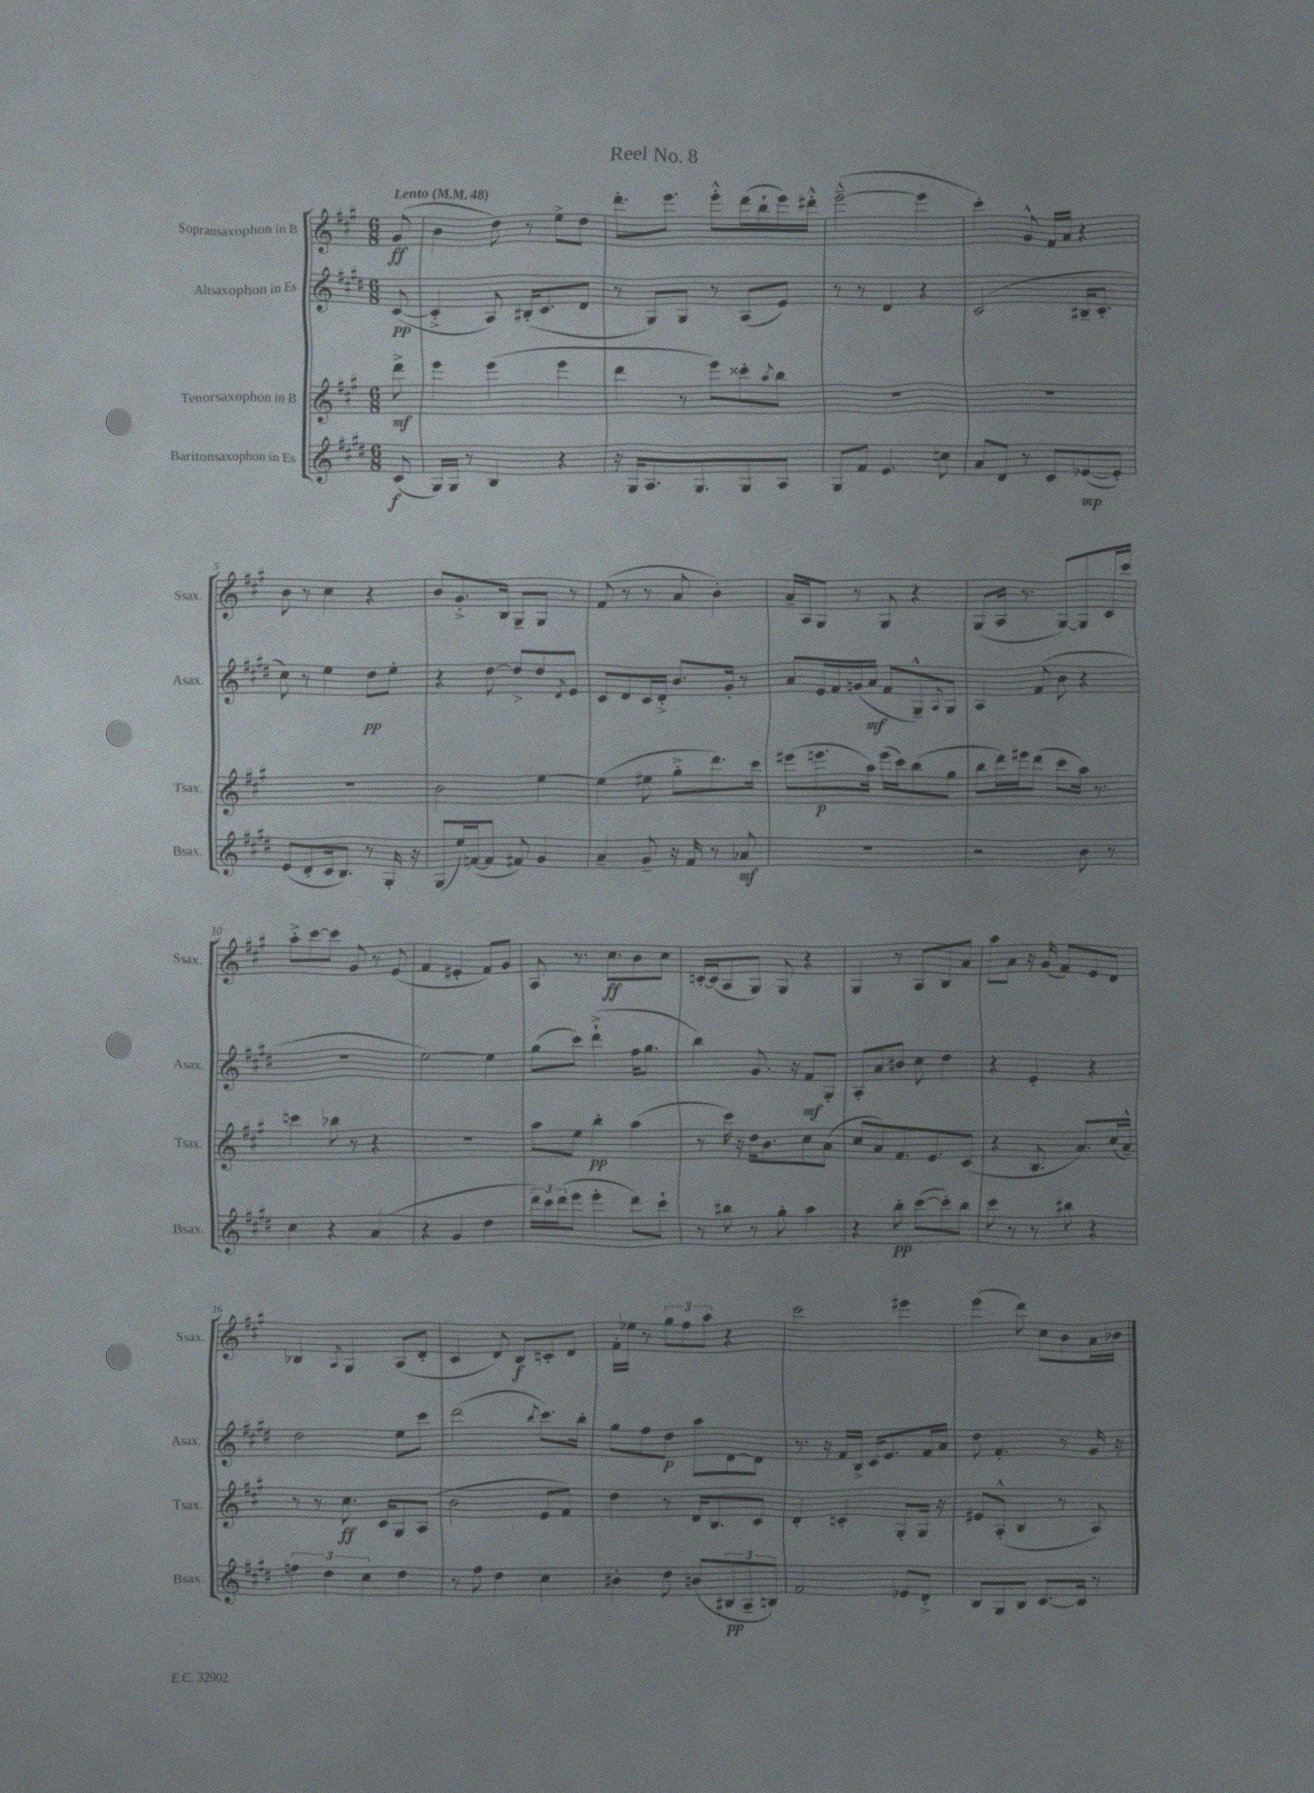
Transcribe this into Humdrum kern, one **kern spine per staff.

**kern	**kern	**kern	**kern
*staff4	*staff3	*staff2	*staff1
*clefG2	*clefG2	*clefG2	*clefG2
*k[f#c#g#d#]	*k[f#c#g#]	*k[f#c#g#d#]	*k[f#c#g#]
*M6/8	*M6/8	*M6/8	*M6/8
*MM48	*MM48	*MM48	*MM48
(8c#/	8ddd^\	([8c#/	(8g#/
=	=	=	=
16G#/LL)	4eee\	4c#'^/]	4b\
16G#/JJ	.	.	.
8r	.	.	.
4B/	(4eee\	8A/)	8dd\)
.	.	(16B#'/LK	8r
.	.	8.c#/	.
4r	4eee\	.	8ee^\L
.	.	8d#/J	8dd\J
=	=	=	=
16r	4ddd\	8r	8.ddd'\L
16G#/LK	.	.	.
8.A/	.	8G#/L)	.
.	.	.	8.eee\J
.	8r	8G#/J	.
8.G#/	.	.	.
.	8eee\L)	8r	8eee'^^\L
8G#/	8ccc##'\	(8A/L	(16ddd\L
.	.	.	16bb`\
.	8qaa/	.	.
8A/J	8bb\J	8e/J)	16eee\)
.	.	.	16ddd#'^^\JJ
=	=	=	=
8G#/L	2.r	8r	([2eee~^^\
8f#/J	.	8r	.
4.e/	.	4d#/	.
.	.	4r	4eee\]
8cc\	.	.	.
=	=	=	=
8a/L	2.r	(2c#/	4ccc#'\)
8d#/J	.	.	.
8r	.	.	8g#^^/
8c#/L	.	.	16f#/LL
.	.	.	16a/JJ
([8e-/	.	16B#~/LK	4r
.	.	8.c#'/J	.
8e-'/]J)	.	.	.
=	=	=	=
(8e/L	2.r	8cc#\)	8b\
8d#'/	.	8r	8r
16c#/k	.	4ee\	4cc#\
8.B/J)	.	.	.
8r	.	8dd#\L	4r
16G#'/	.	8ee'\J	.
16r	.	.	.
=	=	=	=
(8G#/L	2b\	4r	8b/L
16ee/L)	.	.	8.g#'^/
([16f/J	.	.	.
8f/]J	.	[8dd#\	.
.	.	.	16B/Jk
8f#/)	.	8dd#^/]L	8G#~/L
4g#/	[4ee\	8dd#/	8G#/J
.	.	8qd#/	.
.	.	8e/J	8r
=	=	=	=
4a~/	(4ee\]	8c#/L	(8f#/
.	.	8d#/	8r
8g#~/	8ee#\	16c#/L	8r
.	.	16d#'^/JJ	.
16r	8gg#'^\L	8.b/L	8a/
16f#/	.	.	.
8r	8.ddd\)	.	4b'\)
.	.	16g#'/Jk	.
8a-/	.	8r	.
.	16ccc#\Jk	.	.
=	=	=	=
2.r	(8eee#\L	8a/L	16a~/LL
.	.	.	16A/J
.	8.eee\	16e/L	8G#/J
.	.	16f#/	.
.	.	(16g/	8r
.	16aa\Jk)	16a/JJ	.
.	(16eee\LL	8f#/L	8G#/
.	16ccc#\J)	.	.
.	(8bb\	8G#~^^/)	4r
.	.	8qqA/	.
.	8gg#\J	8G#/J	.
=	=	=	=
2r	8bb\L	4A/	(8G#/L
.	16ddd\L)	.	16A/Jk
.	16eee#\J	.	8.r
.	(8ddd\J	(8f#/	.
.	8ccc#\L	8b\	[8G#/L)
8b\	16aa\Jk)	4r	8G#/]
.	8.r	.	.
8r	.	.	16c#/L
.	.	.	16ccc#/JJ
=	=	=	=
4cc#\	4ccc\	2.r	8aa'^\L
.	.	.	[8ccc#\
4r	8bb-\	.	8ccc#\]J
.	8r	.	8g#/
(4a/	4r	.	8r
.	.	.	(8e/
=	=	=	=
4r	2.r	[2ee\)	4f#/
4g#/	.	.	4e#'/
4dd#\	.	4ee\]	8f#/L)
.	.	.	8g#/J
=	=	=	=
24ddd#\LL)	8aa\L	(8gg#\L	8A/
24ccc#\	.	.	.
(24ddd#\J	.	.	.
8eee\J	8ee\J	8ccc#\J)	8.r
4eee'\	4bb'\	(4ddd#`^\	.
.	.	.	8.cc#\L
8ddd#\L)	(4aa\	16ff#\LK	8b\
.	.	8.gg#\J	.
8ccc#`\J	.	.	8cc#\J
=	=	=	=
8r	8r	4bb\)	[16c'/LL
.	.	.	(16c/]J
8bb#\	16ccc#\)	.	8A/
.	16r	.	.
8r	16dd\LK	8.g#/	8G#/J)
.	8.b\	.	.
8gg#'\	.	.	8G#/
.	.	16r	.
4aa\	8cc#\	8f#/L	4r
.	(8a\J	8G#'/J	.
=	=	=	=
4r	8cc#/L	8A'/L	4G#/
.	8a/)	8a/	.
8bb'\	8.f#/	8b#/J	8r
([8ccc#\L	.	8cc#\	8A/L
.	8.e/	.	.
8ccc#'\])	.	4dd#\	8B/
8bb\J	(8c#/J	.	8a/J
=	=	=	=
8ccc#\	4r	4r	8aa\L
8r	.	.	8a\J
8r	8.B/	4e'/	16r
.	.	.	(16g#/
8bb#\	.	.	8f#/L)
.	8.a/L)	.	.
4r	.	4r	8e/
.	(16cc#/L	.	8d/J
.	16a~^^/JJ)	.	.
=	=	=	=
6ff\	8r	2dd#\	4B-/
.	8r	.	.
6dd#\	.	.	.
.	.	.	8qA/
.	8.cc#\	.	4G#/
6cc#\	.	.	.
.	16c#/LK	.	.
4dd#\	8G#/	8ee\L	(8A/L
.	(8A/J	8ccc#\J	8d'/J
=	=	=	=
8r	2b\	(2ddd#\	4c#/
8ff#\	.	.	.
4dd#\	.	.	8d/)
.	.	.	8B/L
.	.	8qbb/	.
4cc#\	8e/L	8.ccc#\L)	8c'/
.	8f#/J)	.	8d/J
.	.	16bb'\Jk	.
=	=	=	=
4b#'\	4dd\	8gg#\L	16f#'\LL
.	.	.	16ee-\JJ
.	.	8ff#\	8r
8dd#\	8r	8dd#\J	12gg#\L
.	.	.	12ff#\
(8b/L	16d/LK	8aa\L	.
.	.	.	12aa\J
.	8.B/	.	.
12B#/	.	[8d#\	4r
12A~/	.	.	.
.	8c#/J	8d#\]J	.
12B/J)	.	.	.
=	=	=	=
2f#/	4d'/	8.r	2ccc#\
.	.	16r	.
.	4c'/	16f#/LL	.
.	.	16B^/JJ	.
.	.	16c#/LK	.
.	.	8.e/	.
8e-/L	8G#'/L	.	4eee#\
8d#'^/J	16G#/Jk	16f#/L	.
.	16r	16a/JJ	.
=	=	=	=
8B/L	8e#/L	8dd#\	(4eee\
8G#/	(8A'^^/J	4.f#'/	.
8B/J	4B/	.	8ddd\)
[8.c#/L	.	.	8cc#\L
.	8r	8r	8b\
16c#/]Jk	.	.	.
8r	8A/)	16g#/	16a\L
.	.	16r	16b-\JJ
==	==	==	==
*-	*-	*-	*-
